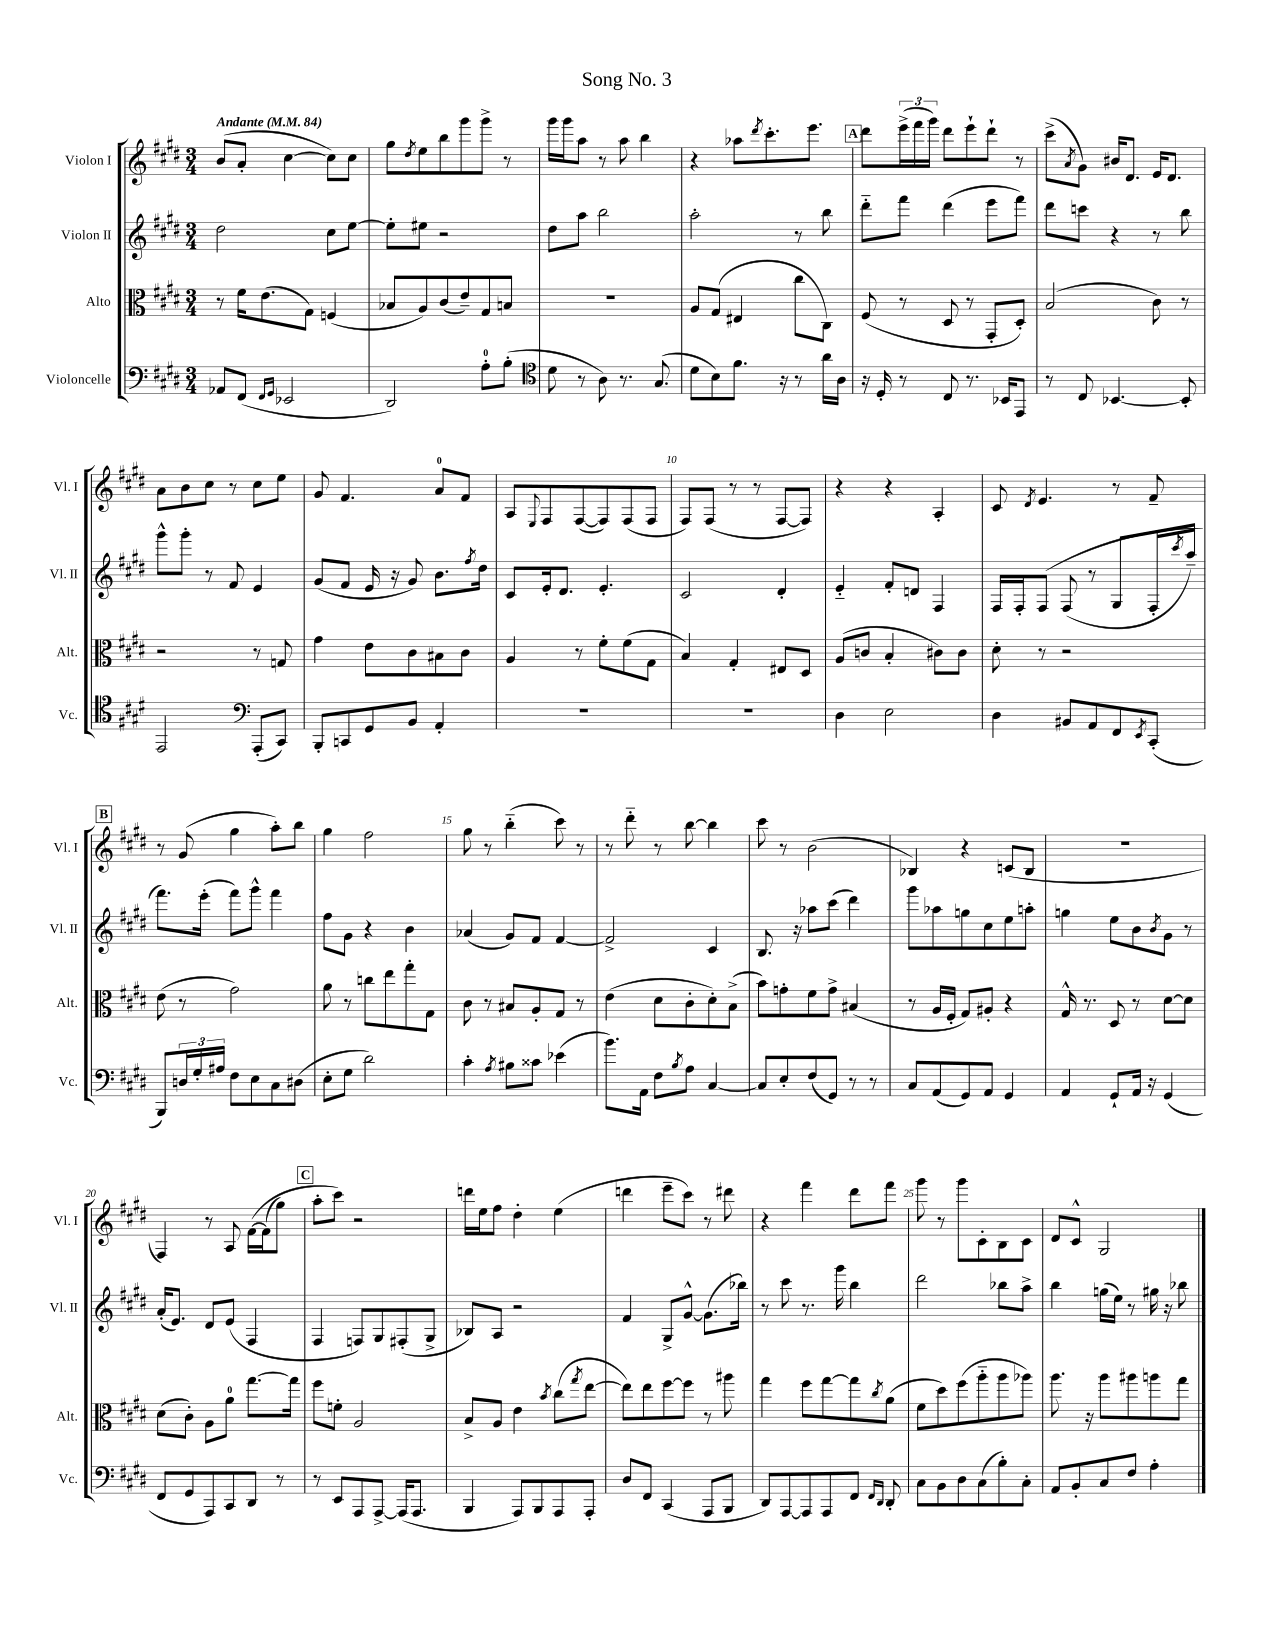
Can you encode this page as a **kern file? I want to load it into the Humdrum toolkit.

**kern	**kern	**kern	**kern
*part4	*part3	*part2	*part1
*staff4	*staff3	*staff2	*staff1
*I"Violoncelle	*I"Alto	*I"Violon II	*I"Violon I
*I'Vc.	*I'Alt.	*I'Vl. II	*I'Vl. I
*clefF4	*clefC3	*clefG2	*clefG2
*k[f#c#g#d#]	*k[f#c#g#d#]	*k[f#c#g#d#]	*k[f#c#g#d#]
*M3/4	*M3/4	*M3/4	*M3/4
*MM84	*MM84	*MM84	*MM84
=1	=1	=1	=1
!	!	!	!LO:TX:a:B:t=Andante
8AA-X/L	8r	2dd#\	(8b/L
(8FF#/J	16f#\KL	.	8a'/J
.	(8.e\	.	.
16qqFF#/LL	.	.	.
16qqGG#/JJ	.	.	.
2EE-X/	.	.	[4cc#\
.	8G#\J)	.	.
.	(4Fn/	8cc#\L	8cc#\L])
.	.	[8ee\J	8cc#\J
=2	=2	=2	=2
2DD#/)	8B-X/L	8ee'\L]	8gg#\L
.	.	.	8qdd#/
.	8A/)	8ee#X\J	8ee\
.	(8c#/	2r	8bb\
.	8e~/)	.	8ggg#\
8A'\L	8G#/	.	8ggg#^\J
(8B'\J	8Bn/J	.	8r
=3	=3	=3	=3
*clefC4	*	*	*
8d#\	2.r	8dd#\L	16ggg#\LL
.	.	.	16ggg#\J
8r	.	8aa\J	8aa\J
8A\)	.	2bb\	8r
8.r	.	.	8aa\
.	.	.	4bb\
(8.G#/	.	.	.
=4	=4	=4	=4
8d#\L	8A/L	2aa'\	4r
8B\)	(8G#/J	.	.
8.f#\J	4E#X/	.	8aa-X\L
.	.	.	8qddd#/
.	.	.	8.ccc#'\
16r	.	.	.
8r	8cc#\L	8r	.
.	.	.	8.eee\J
16a\LL	8C#\J)	8bb\	.
16A\JJ	.	.	.
!!LO:REH:place=s1:t=A
=5	=5	=5	=5
16r	(8F#/	8ddd#\L	8ddd#\L
16D#'/	.	.	.
8r	8r	8fff#\J	(24eee^\L
.	.	.	24fff#\
.	.	.	24ggg#\JJ)
8C#/	8D#/	(4ddd#\	8ddd#\L
8.r	8r	.	8eee`\
.	8GG#'/L	8eee\L	8ddd#`\J
16BB-X/KL	.	.	.
8EE/J	8D#'/J)	8fff#\J)	8r
=6	=6	=6	=6
8r	(2B/	8ddd#\L	(8ccc#^\L
.	.	.	8qa/
8C#/	.	8cccn\J	8g#\J)
[4.BB-X/	.	4r	16b#X/KL
.	.	.	8.d#/J
.	8c#\)	8r	16e/KL
.	.	.	8.d#/J
8BB-'/]	8r	8bb\	.
!!LO:LB:g=z
=7	=7	=7	=7
2EE/	2r	8ggg#^^\L	8a\L
.	.	8ggg#'\J	8b\
.	.	8r	8cc#\J
.	.	8f#/	8r
*clefF4	*	*	*
(8AAA'/L	8r	4e/	8cc#\L
8CC#/J)	8Gn/	.	8ee\J
=8	=8	=8	=8
8BBB'/L	4g#\	(8g#/L	8g#/
8CCn/	.	8f#/J	4.f#/
8GG#/	8e\L	16e/	.
.	.	16r	.
8BB/J	8c#\	8g#/)	.
4AA'/	8B#X\	8.b\L	8a/L
.	8c#\J	.	8f#/J
.	.	8qff#/	.
.	.	16dd#\Jk	.
=9	=9	=9	=9
2.r	4A/	8c#/L	8A/L
.	.	.	8qqE/
.	.	16e'/k	8F#/
.	.	8.d#/J	.
.	8r	.	([8F#/
.	8f#'\L	4.e'/	8F#/])
.	(8f#\	.	(8F#/
.	8G#\J	.	8F#/J
=10	=10	=10	=10
2.r	4B/)	2c#/	8F#/L)
.	.	.	(8F#/J
.	4G#'/	.	8r
.	.	.	8r
.	8E#X/L	4d#'/	[8F#/L
.	8D#/J	.	8F#/J])
=11	=11	=11	=11
4D#\	(8A/L	4e/	4r
.	8cn/J	.	.
2E\	4B'/	8f#'/L	4r
.	.	8dn/J	.
.	8c#X\L)	4F#/	4A'/
.	8c#\J	.	.
=12	=12	=12	=12
4D#\	8d#'\	16F#/LL	8c#/
.	.	16F#'/J	.
.	.	.	8qd#/
.	8r	(8F#/J	4.e/
8BB#X/L	2r	(8F#/	.
8AA/	.	8r	.
8FF#/	.	8G#/L	8r
8qEE/	.	.	.
(8CC#'/J	.	16F#'/L	8f#~/
.	.	8qccc#/	.
.	.	16aa~/JJ)	.
!!LO:LB:g=z
!!LO:REH:place=s1:t=B
=13	=13	=13	=13
8BBB/L)	(8e\	8.fff#\L)	8r
24Dn/L	8r	.	(8g#/
24G#'/	.	.	.
.	.	(16eee'\Jk	.
24A#X/JJ	.	.	.
8F#\L	2g#\)	8fff#\L)	4gg#\
8E\	.	8ggg#^^\J	.
8C#\	.	4fff#\	8aa'\L)
(8D#X\J	.	.	8bb\J
=14	=14	=14	=14
8E'\L	8a\	8ff#\L	4gg#\
8G#\J	8r	8g#\J	.
2d#\)	8ccn\L	4r	2ff#\
.	8ee\	.	.
.	8gg#'\	4b\	.
.	8G#\J	.	.
=15	=15	=15	=15
4c#'\	8c#\	(4a-X/	8gg#\
.	8r	.	8r
8qA/	.	.	.
8B#X\L	8B#X/L	8g#/L)	(4bb\
8c##X\J	8A'/	8f#/J	.
(4e-X\	8G#/J	[4f#/	8ccc#\)
.	8r	.	8r
=16	=16	=16	=16
8.b\L)	(4e\	2f#^/]	8r
.	.	.	8ddd#\
16AA\Jk	.	.	.
8F#\L	8d#\L	.	8r
8qB/	.	.	.
8A\J	8c#'\	.	[8bb\
[4C#/	8d#'\)	4c#/	4bb\]
.	(8B^\J	.	.
=17	=17	=17	=17
8C#/L]	8b\L)	8.B/	8ccc#\
8E'/	8gn'\	.	8r
.	.	16r	.
(8F#/	8f#\	8aa-X\L	(2b\
8GG#/J)	8g^\J	(8ccc#\J	.
8r	(4B#X/	4ddd#\)	.
8r	.	.	.
=18	=18	=18	=18
8C#/L	8r	8ggg#\L	4B-X/)
(8AA/	16A/LL	8aa-X\	.
.	16F#'/JJ	.	.
8GG#/)	8G#/L)	8ggn\	4r
8AA/J	8A#X'/J	8cc#\	.
4GG#/	4r	8ee\	(8cn/L
.	.	8aan'\J	8B-/J
=19	=19	=19	=19
4AA/	16G#^^/	4ggn\	2.r
.	8.r	.	.
8GG#`/L	8D#/	8ee\L	.
16AA/Jk	8r	8b\	.
16r	.	.	.
.	.	8qb/	.
(4GG#/	[8d#\L	8g#\J	.
.	8d#\J]	8r	.
!!LO:LB:g=z
=20	=20	=20	=20
8FF#/L	(8d#\L	(16a'/KL	4F#/)
.	.	8.e/J)	.
8GG#/	8c#'\J)	.	.
8AAA/)	8A\L	8d#/L	8r
8CC#/	8a\J	(8e/J	8A/
8DD#/J	[8.gg#\L	4F#/	([16f#\LL
.	.	.	(16f#\J]
8r	.	.	8gg#\J)
.	16gg#\Jk]	.	.
!!LO:REH:place=s1:t=C
=21	=21	=21	=21
8r	8ff#\L	4F#/	8aa'\L
8EE/L	8fn'\J	.	8ccc#\J)
8AAA/	2A/	8Fn/L)	2r
[8AAA^/J	.	8G#/	.
(16AAA/KL]	.	(8F#X'/	.
8.AAA/J	.	.	.
.	.	8G#^/J	.
=22	=22	=22	=22
4BBB/	8B^/L	8B-X/L)	16dddn\LL
.	.	.	16ee\J
.	8A/J	8A/J	8ff#\J
8AAA/L)	4e\	2r	4dd#'\
8BBB/	.	.	.
.	8qb/	.	.
8AAA/	(8cc#\L	.	(4ee\
.	8qgg#/	.	.
8AAA'/J	[8ee\J	.	.
=23	=23	=23	=23
8D#/L	8ee\L])	4f#/	4dddn\
8FF#/J	8ee\	.	.
(4CC#/	[8ff#\	8G#^/L	8eee~\L
.	8ff#\J]	[8g#^^/J	8ccc#\J)
8AAA/L	8r	(8.g#\L]	8r
8BBB/J	8aa#X\	.	8ddd#X\
.	.	16bb-X\Jk)	.
=24	=24	=24	=24
8DD#/L)	4gg#\	8r	4r
[8AAA/	.	8ccc#\	.
8AAA/]	8ff#\L	8.r	4fff#\
8AAA/	[8gg#\	.	.
.	.	16ggg#\	.
8FF#/J	8gg#\]	4bb\	8ddd#\L
16qqFF#/LL	.	.	.
16qqDD#/JJ	8qcc#/	.	.
8DD#'/	(8a\J	.	8fff#\J
=25	=25	=25	=25
8C#\L	8f#\L	2ddd#\	8ggg#\
8BB\	8dd#\)	.	8r
8D#\	(8ff#\	.	8ggg#\L
(8C#\	8aa\	.	8c#'\
8B'\)	8aa\	8bb-X\L	8B\
8C#'\J	8aa-X\J)	8aa^\J	8c#\J
=26	=26	=26	=26
8AA/L	8.aa\	4bb\	8d#/L
8BB'/	.	.	8c#^^/J
.	16r	.	.
8C#/	8aa\L	(16ggn\LL	2G#/
.	.	16ee\JJ)	.
8F#/J	8aa#X\	8r	.
4A'\	8aan\	16gg#X\	.
.	.	16r	.
.	8gg#\J	8bb-X\	.
==	==	==	==
*-	*-	*-	*-
